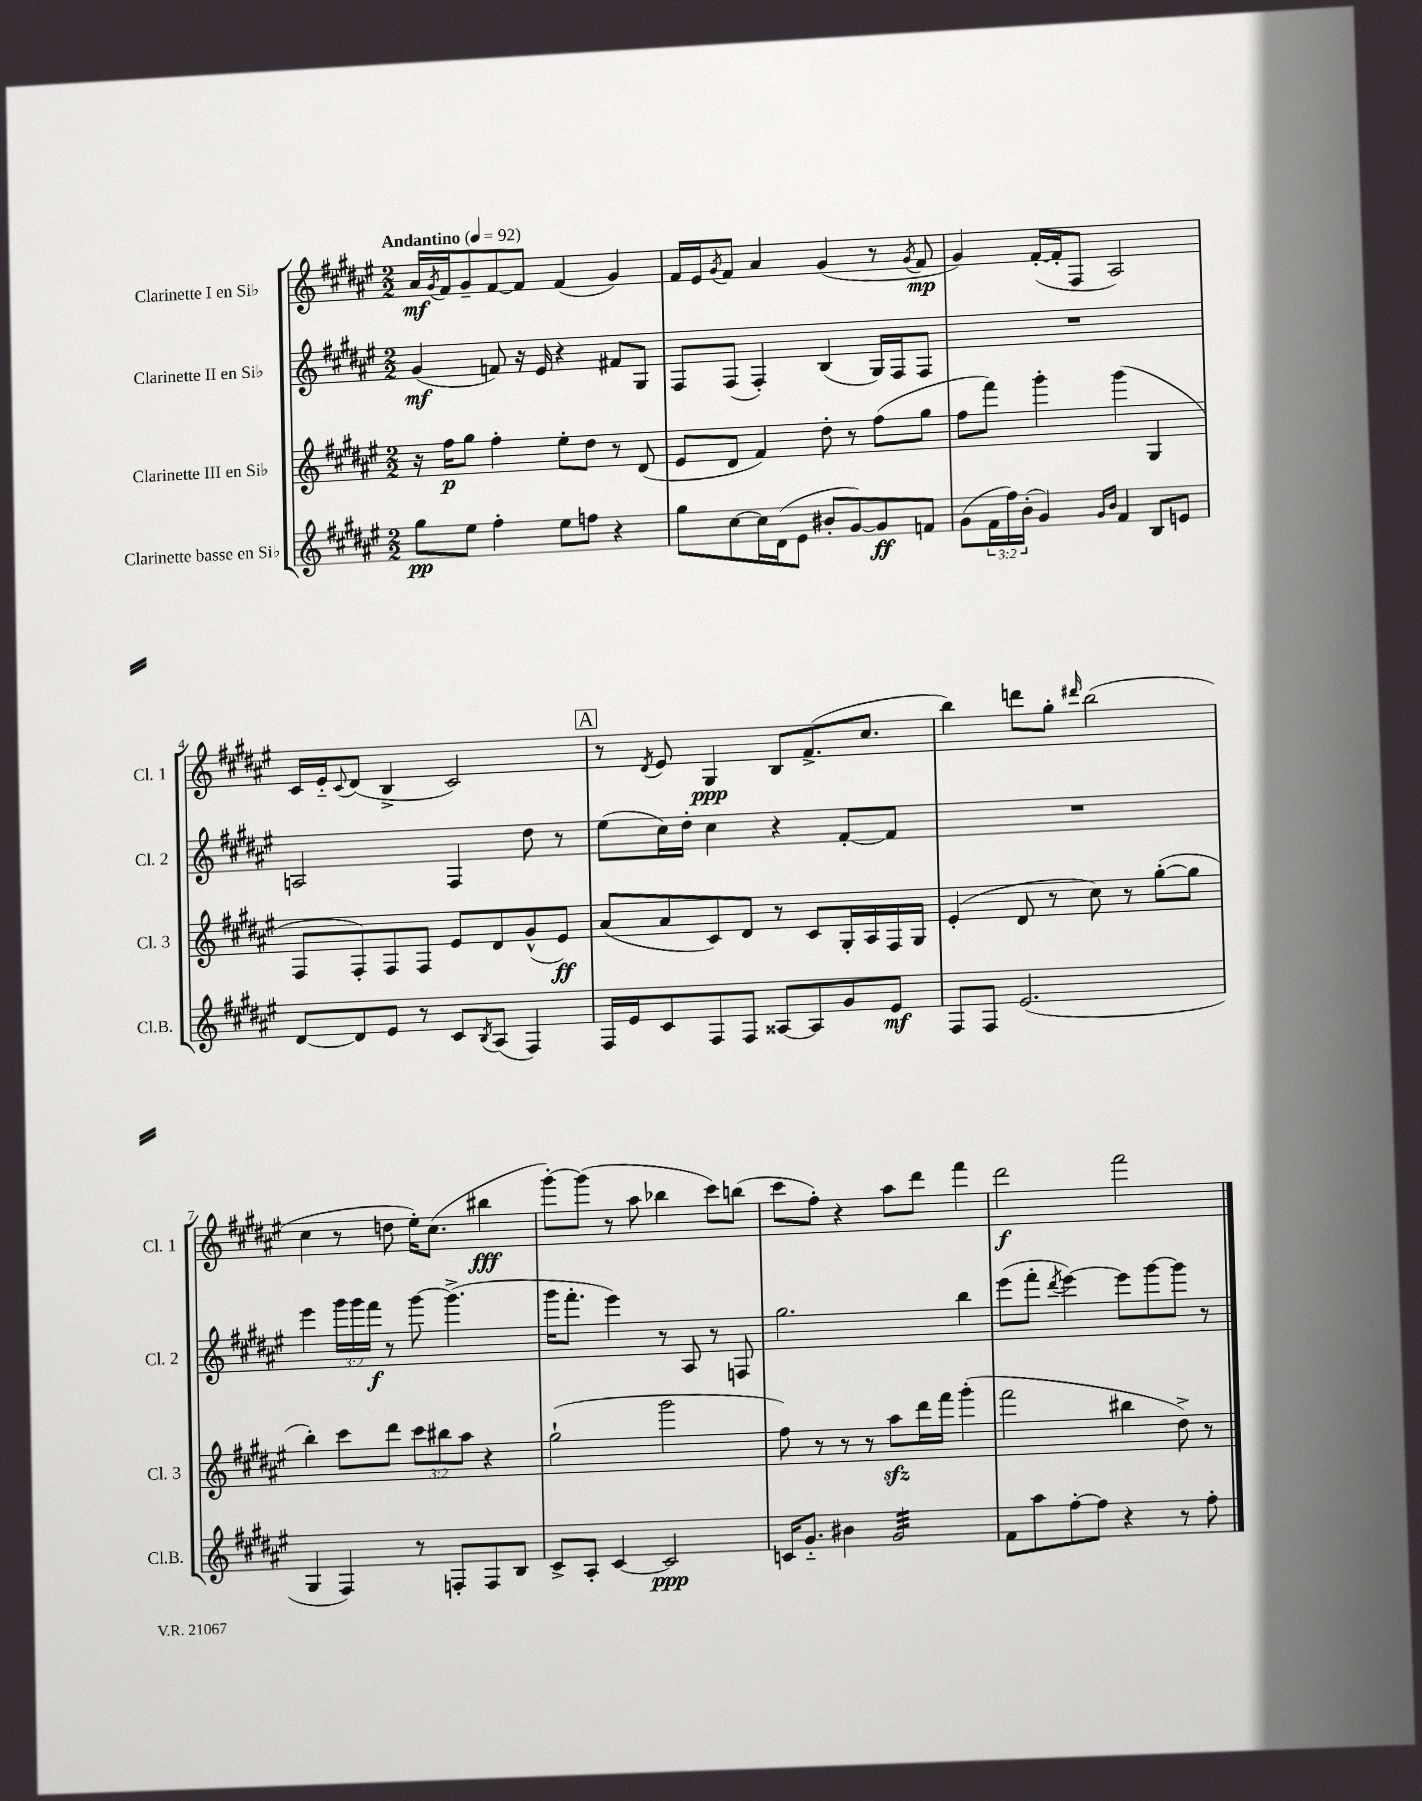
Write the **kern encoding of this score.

**kern	**kern	**kern	**kern
*staff4	*staff3	*staff2	*staff1
*clefG2	*clefG2	*clefG2	*clefG2
*k[f#c#g#d#a#e#]	*k[f#c#g#d#a#e#]	*k[f#c#g#d#a#e#]	*k[f#c#g#d#a#e#]
*M2/2	*M2/2	*M2/2	*M2/2
*MM92	*MM92	*MM92	*MM92
8gg#	16r	(4g#	16a#
.	.	.	8qg#
.	16ff#	.	16f#
8ee#	8gg#	.	8g#~
4ff#'	4ff#'	8f)	[8f#
.	.	16r	8f#]
.	.	16e#	.
8ee#	8ee#'	4r	(4f#
8ff	8dd#	.	.
4r	8r	8f#	4g#)
.	(8d#	8G#	.
=	=	=	=
8gg#	8e#	8F#	16f#
.	.	.	16e#
.	.	.	8qg#
[8cc#	8d#	(8F#	8f#
16cc#]	4f#)	4F#')	4a#
(16d#	.	.	.
8e#	.	.	.
8b#'	8dd#'	(4B	(4g#
[8g#)	8r	.	.
8g#]	(8ff#	16G#)	8r
.	.	16F#	.
.	.	.	8qg#
8f	8gg#	8F#	8f#
=	=	=	=
(8g#	8ff#	1r	4g#)
24f#	8fff#)	.	.
24ff#)	.	.	.
(24b'	.	.	.
4g#)	4ggg#'	.	([16f#'
.	.	.	16f#']
.	.	.	8F#
16qqg#	.	.	.
16qqb	.	.	.
4f#	(4ggg#	.	2A#)
8B	4G#	.	.
8e	.	.	.
=	=	=	=
[8d#	8F#	2A	16c#
.	.	.	16e#'~
.	.	.	8qqc#
8d#]	8F#')	.	(8d#
8e#	8F#	.	4B^
8r	8F#	.	.
8c#	8e#	4F#	2c#)
8qB	.	.	.
(8A#	8d#	.	.
4F#)	(8g#^^	8dd#	.
.	8e#)	8r	.
=	=	=	=
16F#	(8a#	(8ee#	8r
16e#	.	.	.
.	.	.	8qd#
8c#	8a#	16cc#)	8e#
.	.	16dd#'	.
8F#	8c#)	4cc#	4G#
8F#	8d#	.	.
[8A##	8r	4r	8B
8A##]	8c#	.	(8.f#^
8g#	16G#'	[8f#'	.
.	16A#	.	8.cc#
8e#	16F#	8f#]	.
.	16G#	.	.
=	=	=	=
8F#	(4e#'	1r	4bb)
8F#	.	.	.
(2.e#	8d#	.	8ddd
.	8r	.	8gg#'
.	.	.	16qqddd#
.	8cc#)	.	(2bb
.	8r	.	.
.	([8gg#'	.	.
.	8gg#]	.	.
=	=	=	=
4G#	4bb')	4eee#	4cc#
4F#)	8ccc#	24ggg#	8r
.	.	24ggg#	.
.	.	24fff#	.
.	8ddd#	8r	8dd
8r	12ccc#	[8ggg#	16ee#')
.	.	.	(8.cc#
.	12bb#	.	.
8F'	.	(4.ggg#^]	.
.	12aa#	.	.
8F	4r	.	4bb#
8B	.	.	.
=	=	=	=
8c#^	(2gg#`	16ggg#	[8ggg#')
.	.	8.fff#'	.
8A#'	.	.	(8ggg#]
[4c#	.	4eee#)	8r
.	.	.	8aa#
2c#]	2ggg#	8r	4bb-
.	.	8A#	.
.	.	8r	8ccc#)
.	.	8F	(8bb
=	=	=	=
16c	8ff#)	2.gg#	8ccc#
8.g#'~	.	.	.
.	8r	.	8ff#')
4b#	8r	.	4r
.	8r	.	.
2g#	8aa#	.	8aa#
.	16ddd#	.	8ddd#
.	16fff#	.	.
.	(4ggg#'	4bb	4fff#
=	=	=	=
8f#	2fff#	(8eee#	2ddd#
8aa#	.	8fff#'	.
.	.	8qddd#	.
[8ff#'	.	[4eee#)	.
8ff#]	.	.	.
4r	4bb#	8eee#]	2fff#
.	.	[8ggg#	.
8r	8dd#^)	8ggg#]	.
8ff#'	8r	8r	.
==	==	==	==
*-	*-	*-	*-
